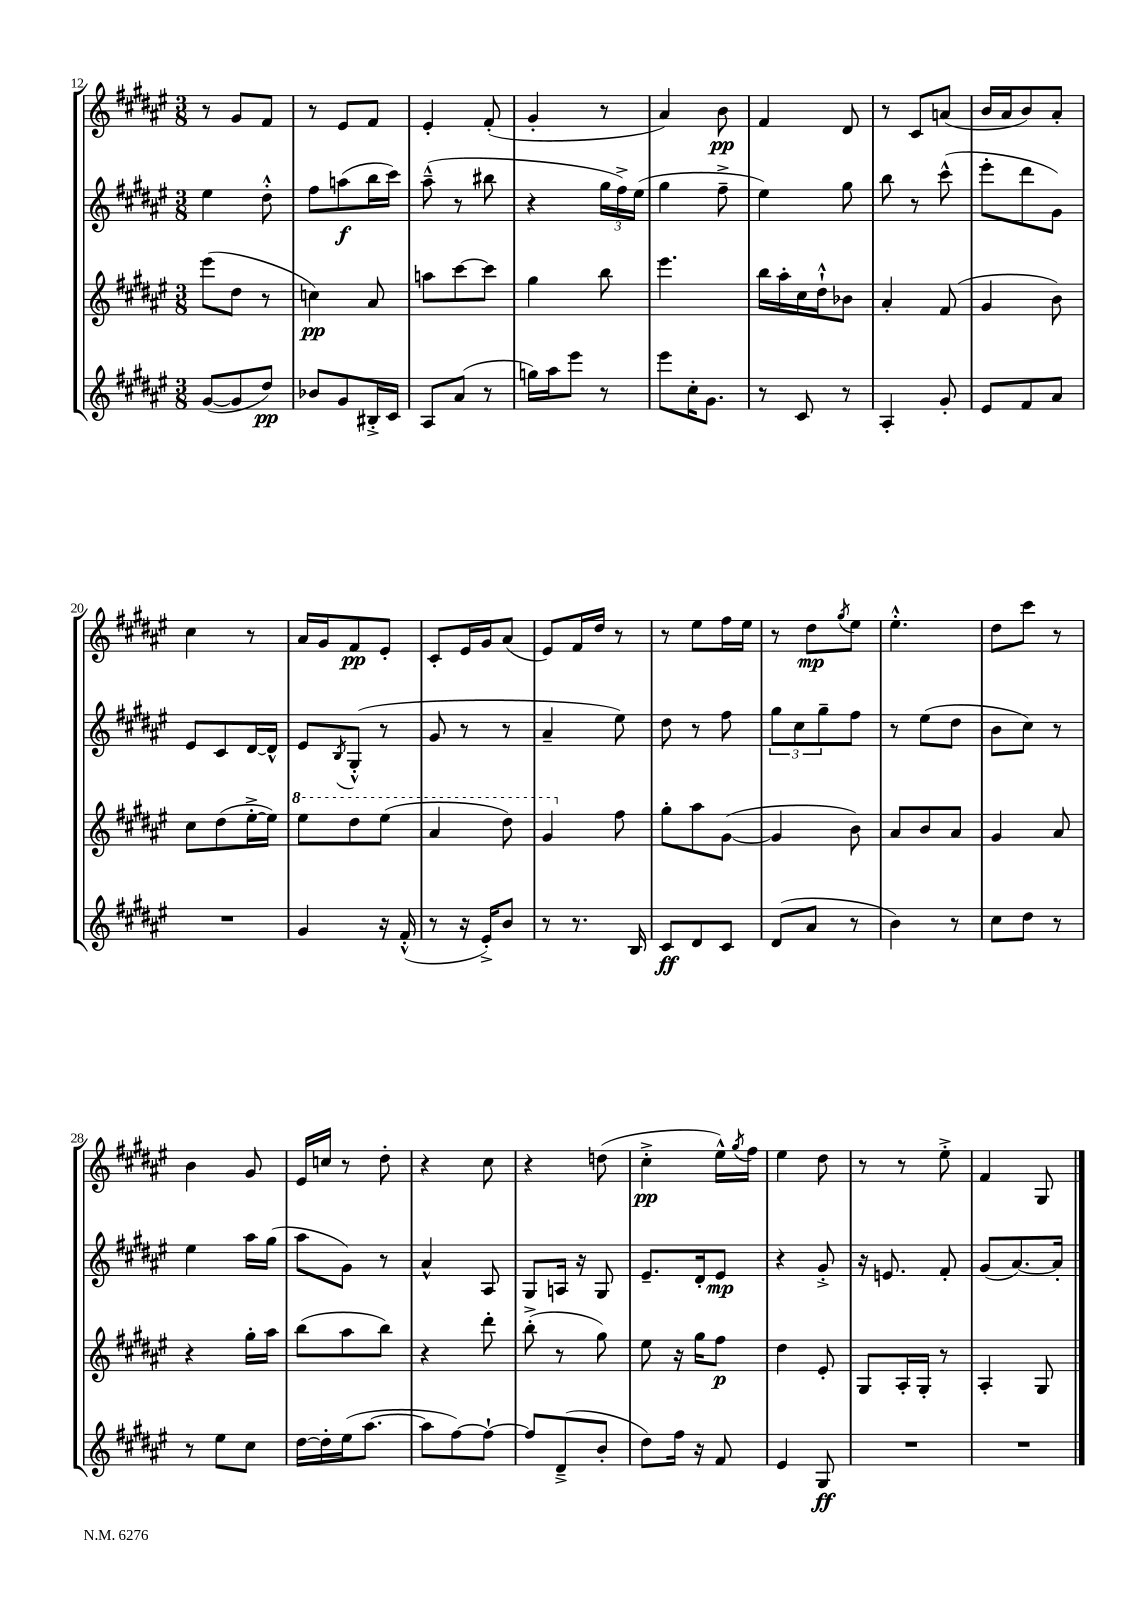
<<
\new StaffGroup <<
\new Staff = "s0" {
    \clef treble \key fis \major \numericTimeSignature \time 3/8
    r8 gis'8 fis'8 |
    r8 eis'8 fis'8 |
    eis'4-. fis'8-.( |
    gis'4-. r8 |
    ais'4) b'8\pp |
    fis'4 dis'8 |
    r8 cis'8 a'8( |
    b'16 ais'16 b'8) ais'8-. |
    cis''4 r8 |
    ais'16 gis'16 fis'8\pp eis'8-. |
    cis'8-. eis'16 gis'16 ais'8( |
    eis'8) fis'16 dis''16 r8 |
    r8 eis''8 fis''16 eis''16 |
    r8 dis''8\mp \acciaccatura { gis''8 } eis''8 |
    eis''4.-.-^ |
    dis''8 cis'''8 r8 |
    b'4 gis'8 |
    eis'16 c''16 r8 dis''8-. |
    r4 cis''8 |
    r4 d''8( |
    cis''4-.->\pp eis''16-^) \acciaccatura { gis''8 } fis''16 |
    eis''4 dis''8 |
    r8 r8 eis''8-.-> |
    fis'4 gis8 \bar "|." |
}
\new Staff = "s1" {
    \clef treble \key fis \major \numericTimeSignature \time 3/8
    eis''4 dis''8-.-^ |
    fis''8 a''8\f( b''16 cis'''16) |
    ais''8---^( r8 bis''8 |
    r4 \tuplet 3/2 { gis''16 fis''16->) eis''16( } |
    gis''4 fis''8---> |
    eis''4) gis''8 |
    b''8 r8 cis'''8-^( |
    eis'''8-. dis'''8 gis'8) |
    eis'8 cis'8 dis'16~ dis'16-^ |
    eis'8 \acciaccatura { b8 } gis8-.-^( r8 |
    gis'8 r8 r8 |
    ais'4-- eis''8) |
    dis''8 r8 fis''8 |
    \tuplet 3/2 { gis''8 cis''8 gis''8-- } fis''8 |
    r8 eis''8( dis''8 |
    b'8 cis''8) r8 |
    eis''4 ais''16 gis''16( |
    ais''8 gis'8) r8 |
    ais'4-^ ais8 |
    gis8 a16 r16 gis8 |
    eis'8.-- dis'16-. eis'8\mp |
    r4 gis'8-.-> |
    r16 e'8. fis'8-. |
    gis'8( ais'8.~) ais'16-. \bar "|." |
}
\new Staff = "s2" {
    \clef treble \key fis \major \numericTimeSignature \time 3/8
    eis'''8( dis''8 r8 |
    c''4\pp) ais'8 |
    a''8 cis'''8~ cis'''8 |
    gis''4 b''8 |
    eis'''4. |
    b''16 ais''16-. cis''16 dis''16-!-^ bes'8 |
    ais'4-. fis'8( |
    gis'4 b'8) |
    cis''8 dis''8( eis''16~-.-> eis''16) |
    \ottava #1 eis'''8 dis'''8 eis'''8( |
    ais''4 dis'''8) |
    gis''4 \ottava #0 fis''8 |
    gis''8-. ais''8 gis'8~( |
    gis'4 b'8) |
    ais'8 b'8 ais'8 |
    gis'4 ais'8 |
    r4 gis''16-. ais''16 |
    b''8( ais''8 b''8) |
    r4 dis'''8-. |
    b''8-.->( r8 gis''8) |
    eis''8 r16 gis''16 fis''8\p |
    dis''4 eis'8-. |
    gis8 ais16-. gis16-. r8 |
    ais4-. gis8 \bar "|." |
}
\new Staff = "s3" {
    \clef treble \key fis \major \numericTimeSignature \time 3/8
    gis'8~( gis'8 dis''8\pp) |
    bes'8 gis'8 bis16-.-> cis'16 |
    ais8 ais'8( r8 |
    g''16) ais''16 eis'''8 r8 |
    eis'''8 cis''16-. gis'8. |
    r8 cis'8 r8 |
    ais4-. gis'8-. |
    eis'8 fis'8 ais'8 |
    R4. |
    gis'4 r16 fis'16-.-^( |
    r8 r16 eis'16-.->) b'8 |
    r8 r8. b16 |
    cis'8\ff dis'8 cis'8 |
    dis'8( ais'8 r8 |
    b'4) r8 |
    cis''8 dis''8 r8 |
    r8 eis''8 cis''8 |
    dis''16~ dis''16-. eis''16( ais''8.~ |
    ais''8 fis''8~) fis''8~-! |
    fis''8 dis'8--->( b'8-. |
    dis''8) fis''16 r16 fis'8 |
    eis'4 gis8\ff |
    R4. |
    R4. \bar "|." |
}
>>
>>
\layout { \context { \Score currentBarNumber = #12 } }
